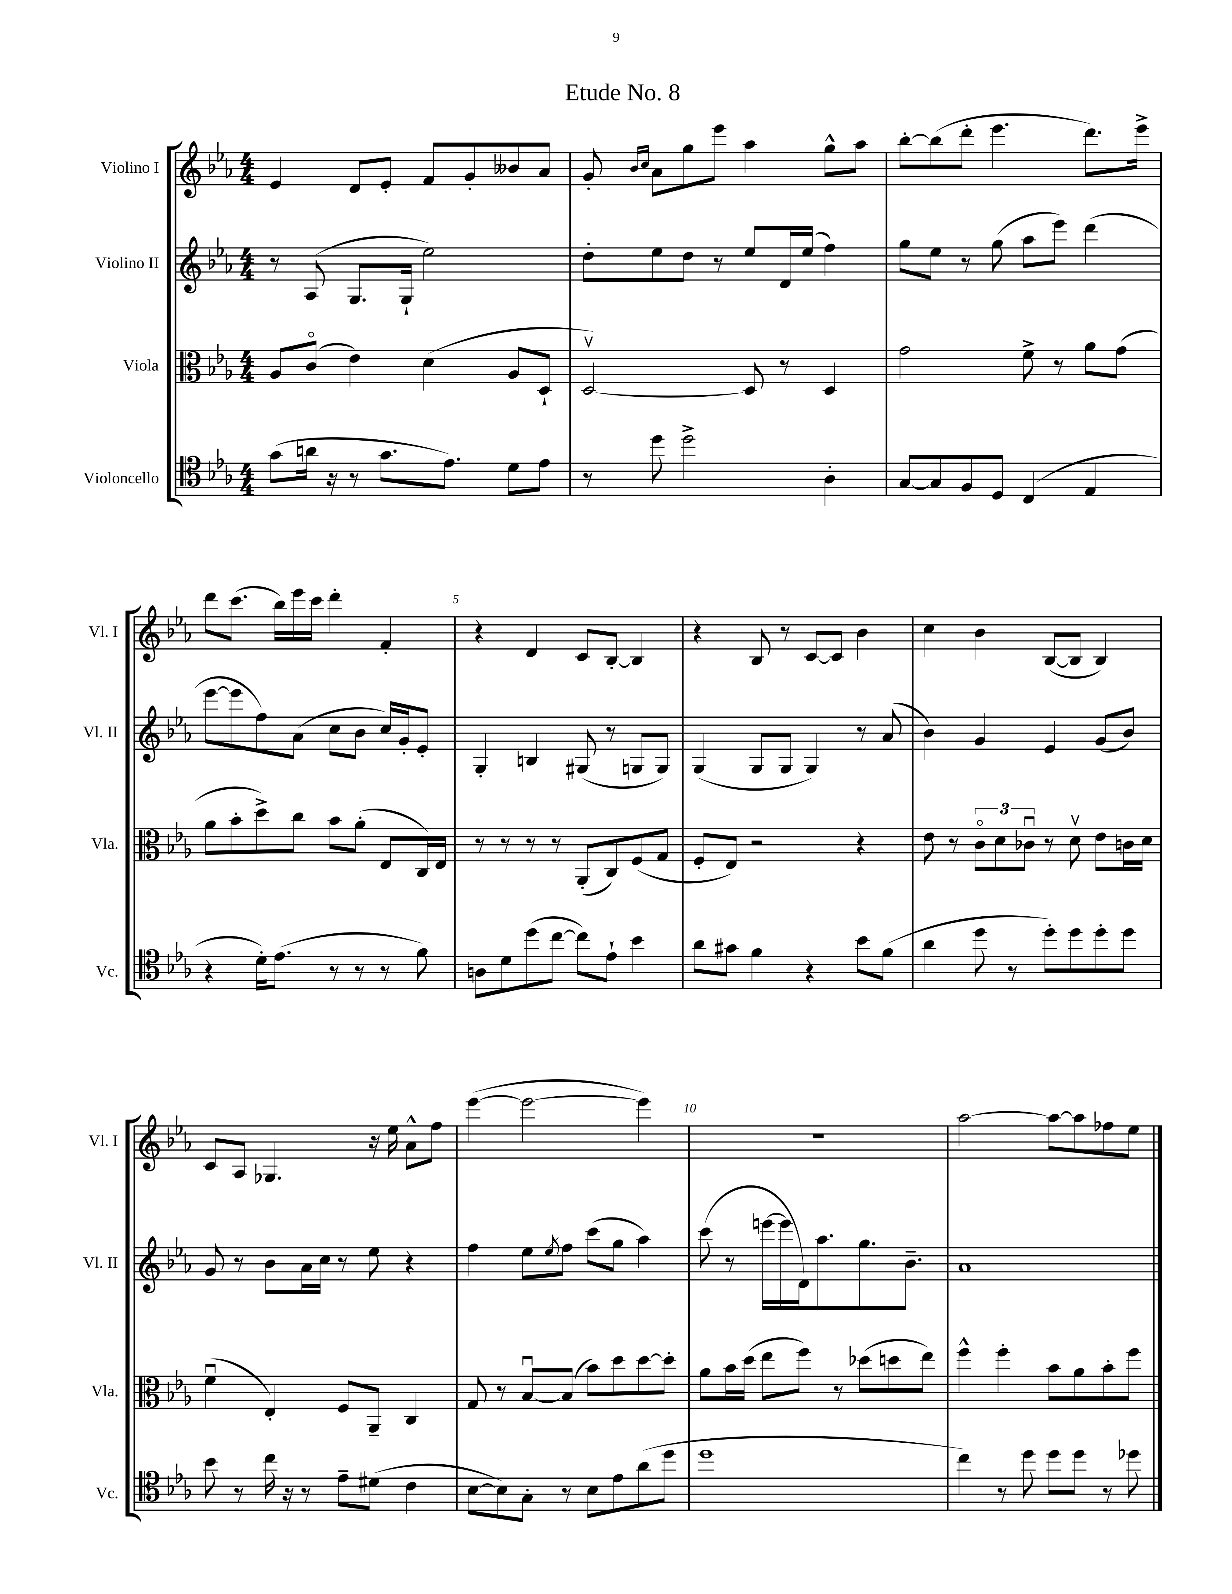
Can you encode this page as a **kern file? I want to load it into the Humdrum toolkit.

**kern	**kern	**kern	**kern
*staff4	*staff3	*staff2	*staff1
*clefC4	*clefC3	*clefG2	*clefG2
*k[b-e-a-]	*k[b-e-a-]	*k[b-e-a-]	*k[b-e-a-]
*M4/4	*M4/4	*M4/4	*M4/4
(8g	8A-	8r	4e-
16a	(8co	(8A-	.
16r	.	.	.
8r	4e-)	8.G	8d
8.g	.	.	8e-'
.	.	16G`	.
.	(4d	2ee-)	8f
8.e-)	.	.	.
.	.	.	8g'
8d	8A-	.	8b--
8e-	8D`	.	8a-
=	=	=	=
8r	[2Dv)	8dd'	8g'
.	.	.	16qqb-
.	.	.	16qqcc
8dd	.	8ee-	8a-
2dd^	.	8dd	8gg
.	.	8r	8eee-
.	8D]	8ee-	4aa-
.	8r	16d	.
.	.	(16ee-	.
4A-'	4D	4ff)	8gg^^
.	.	.	8aa-
=	=	=	=
[8G	2g	8gg	[8bb-'
8G]	.	8ee-	(8bb-]
8F	.	8r	8ddd'
8D	.	(8gg	4.eee-
(4C	8f^	8aa-	.
.	8r	8eee-)	.
4E-	8a-	(4ddd	8.ddd)
.	(8g	.	.
.	.	.	16eee-^
=	=	=	=
4r	8a-	[8eee-	8ddd
.	8b-'	8eee-]	(8.ccc
16d')	8dd^)	8ff)	.
(8.e-	.	.	16bb-)
.	8cc	(8a-	16eee-
.	.	.	16ccc
8r	8b-	8cc	4ddd'
8r	(8a-'	8b-	.
8r	8E-	16cc)	4f'
.	.	16g'	.
8f)	16C)	8e-'	.
.	16E-	.	.
=	=	=	=
8A	8r	4G'	4r
8d	8r	.	.
(8dd	8r	4B	4d
[8cc	8r	.	.
8cc])	(8AA-'	(8G#	8c
8e-`	8C)	8r	[8B-'
4b-	(8F	8G	4B-]
.	8G	8G)	.
=	=	=	=
8a-	8F'	(4G	4r
8g#	8E-)	.	.
4f	2r	8G	8B-
.	.	8G	8r
4r	.	4G)	[8c
.	.	.	8c]
8b-	4r	8r	4b-
(8f	.	(8a-	.
=	=	=	=
4a-	8e-	4b-)	4cc
.	8r	.	.
8dd	12co	4g	4b-
.	12d	.	.
8r	.	.	.
.	12c-u	.	.
8dd')	8r	4e-	([8B-
8dd	8dv	.	8B-]
8dd'	8e-	(8g	4B-)
8dd	16c	8b-)	.
.	16d	.	.
=	=	=	=
8b-	(4fu	8g	8c
8r	.	8r	8A-
16cc	4E-')	8b-	4.G-
16r	.	.	.
8r	.	16a-	.
.	.	16cc	.
8e-~	8F	8r	.
(8d#	8AA-~	8ee-	16r
.	.	.	16ee-
4c	4C	4r	8a-^^
.	.	.	8ff
=	=	=	=
[8B-	8G	4ff	([4eee-
8B-])	8r	.	.
8G'	[8B-u	8ee-	2eee-_
.	.	8qee-	.
8r	(8B-]	8ff	.
8B-	8b-)	(8ccc	.
8e-	8dd	8gg	.
(8a-	[8dd	4aa-)	4eee-])
8dd	8dd']	.	.
=	=	=	=
1dd	8a-	(8ccc	1r
.	16b-	8r	.
.	(16dd	.	.
.	8ee-	[16eee	.
.	.	16eee]	.
.	8ff)	16d)	.
.	.	8.aa-	.
.	8r	.	.
.	(8dd-	8.gg	.
.	8dd	.	.
.	.	8.b-~	.
.	8ee-)	.	.
=	=	=	=
4cc)	4ff^^	1a-	[2aa-
8r	4ff'	.	.
8dd	.	.	.
8dd	8b-	.	8aa-_
8dd	8a-	.	8aa-]
8r	8b-'	.	8ff-
8dd-	8ff	.	8ee-
==	==	==	==
*-	*-	*-	*-
